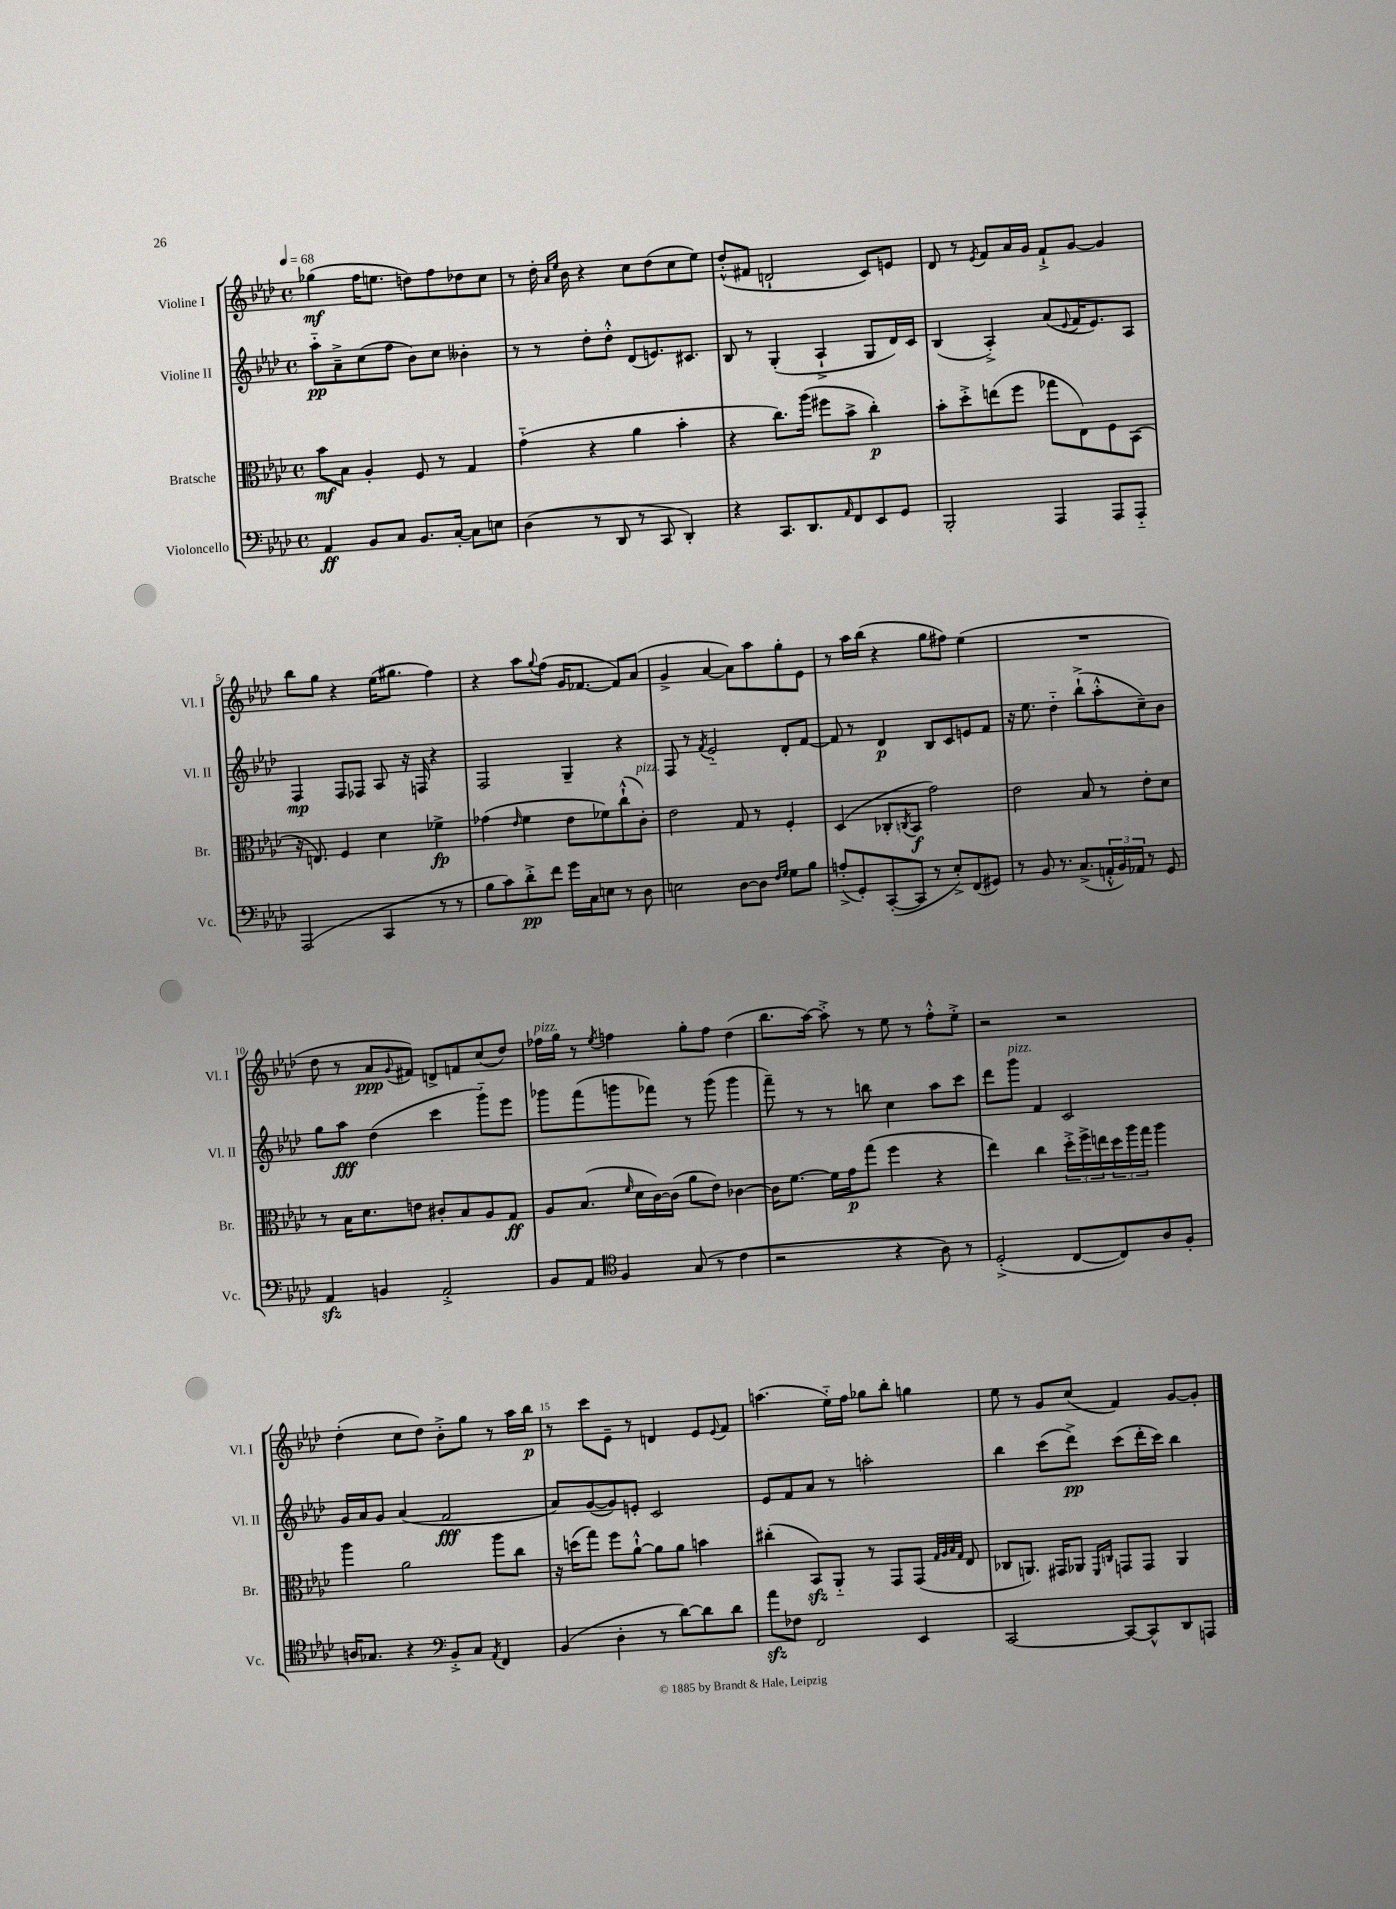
<<
\new StaffGroup <<
\new Staff = "s0" \with { instrumentName = "Violine I" shortInstrumentName = "Vl. I" } {
    \clef treble \key aes \major \defaultTimeSignature \time 4/4 \tempo 4 = 68
    ges''4\mf( f''16 e''8. d''8) f''8 des''8 c''8 |
    r8 des''16-. \grace { aes'16 ees''16 } bes'16 r4 c''8 des''8( c''8 ees''8) |
    des''8-.-^( fis'8 d'2-! c'8) e'8 |
    des'8 r8 \acciaccatura { ees'8 } f'8 aes'16 g'16 f'8-!-> g'8~ g'4 |
    bes''8 g''8 r4 ees''16( gis''8. f''4) |
    r4 aes''8 \appoggiatura { g''8 } f''8( g'16 fes'8.~ fes'8) aes'8( |
    g'4-> aes'4~ aes'8) aes''8 g''8-. ees'8 |
    r8 aes''16 bes''16( r4 g''8 fis''8) ees''4( |
    R1 |
    des''8 r8 aes'8\ppp \appoggiatura { g'8 } fis'8) d'8-> f'8 c''8( des''8) |
    fes''16^\markup { \italic "pizz." } g''16 r8 \acciaccatura { ees''8 } f''4 g''8-. f''8 des''4( |
    bes''8. aes''16~) aes''8-.-> r8 ees''8 r8 f''8-.-^ ees''8-.-> |
    r2 r2 |
    des''4-.( c''8 des''8) bes'8-.-> g''8 r8 aes''16 bes''16\p |
    r8 c'''8 ees'8-- r8 d'4 ees'8 \appoggiatura { ees'8 } f'8 |
    a''4.( ees''16-_) f''16 ges''8 bes''8-. g''4 |
    ees''8 r8 g'8 c''8( f'4) g'8~ g'8-. \bar "|." |
}
\new Staff = "s1" \with { instrumentName = "Violine II" shortInstrumentName = "Vl. II" } {
    \clef treble \key aes \major \defaultTimeSignature \time 4/4
    aes''8-_\pp aes'8---> c''8( f''8 bes'8) c''8 beses'4-. |
    r8 r8 des''8-. des''8-.-^ des'8( e'8.) cis'8. |
    bes8 r8 g4-.( aes4-!-> g8 des'16) c'16 |
    bes4( aes4-.->) aes'8( \appoggiatura { ees'8 } f'16 ees'8.) aes8 |
    f4\mp f8 fes8 aes8 r16 f16 r4 |
    f2 g4-- r4 |
    f8 r8 \acciaccatura { f'8 } ees'2-_ des'8-. f'8~ |
    f'8 r8 des'4\p bes8 c'8 e'8 f'8 |
    r16 ees''8. des''4-_ bes''8-!->( aes''8-.-^ c''8--) bes'8 |
    g''8 aes''8\fff des''4( c'''4 g'''8-_) ees'''8 |
    ges'''8 f'''8( g'''8 fes'''8) r8 g'''8( g'''4 |
    f'''8--) r8 r8 b''8 c''4 aes''8 c'''8 |
    des'''8 g'''8^\markup { \italic "pizz." } f'4 c'2 |
    g'16 aes'16 g'8 aes'4( f'2\fff |
    aes'8) g'8~( g'8) e'8-. c'2 |
    ees'8 f'8 aes'8 r8 a''2-. |
    bes''4 c'''8( des'''8->\pp) c'''8( des'''16-. c'''16) bes''4 \bar "|." |
}
\new Staff = "s2" \with { instrumentName = "Bratsche" shortInstrumentName = "Br." } {
    \clef alto \key aes \major \defaultTimeSignature \time 4/4
    bes'8\mf bes8 aes4-. f8 r8 g4 |
    g'4-_( r4 aes'4 bes'4-. |
    r4 c''8.) aes''16( fis''8 bes'8-> c''4-.\p) |
    bes'8-. des''8-.-> e''8( f''8 ges''8 ees8) f8 bes,8( |
    r16 e8.) f4 des'4 fes'4->\fp |
    ges'4( \grace { ees'16 } f'4 ees'8 fes'8) c''8-!-^( c'8-.^\markup { \italic "pizz." }) |
    ees'2 g8 r8 f4-. |
    des4( ces8-. \acciaccatura { c8 } bes,8\f g'2) |
    ees'2 bes8 r8 ees'8-. des'8 |
    r8 bes16 des'8. e'8 cis'8-. bes8 aes8 g8\ff |
    aes8 bes8.( \grace { f'16 } des'16 c'16~) c'16( aes'8 ees'8) ces'4~ |
    ces'16 f'8.~ f'16 g'16\p g''8( f''4 r4 |
    ees''4) c''4 \tuplet 3/2 { des''16-.-> f''16-> e''16 } \tuplet 3/2 { des''16 aes''16 g''16 } aes''4 |
    aes''4 aes'2 aes''8 c''8 |
    r16 d''16( g''8) f''8 aes'8~-!-^ aes'8 aes'8 b'4 |
    cis''4-.( bes,8\sfz) aes,8-_ r8 g,8 g,8( \grace { g32 aes32 bes32 g32 } ees8 |
    ces8 a,8.) gis,16 aes,8 \grace { f,16 c16 } g,8 g,8 aes,4 \bar "|." |
}
\new Staff = "s3" \with { instrumentName = "Violoncello" shortInstrumentName = "Vc." } {
    \clef bass \key aes \major \defaultTimeSignature \time 4/4
    aes,4\ff bes,8 c8 bes,8. c16~-. c8 e8 |
    des4( r8 des,8 r8 c,8 des,4-.) |
    r4 c,8. des,8. \grace { aes,16 } f,8 ees,8 g,8 |
    bes,,2-. aes,,4 aes,,8 aes,,8-_ |
    aes,,2( c,4 r8 r8 |
    bes8 c'8) des'8-.->\pp f'8 g'16 c16 e8 r8 des8 |
    e2 des8~ des8 \grace { f16 g16 } g8 bes8 |
    a8-.->( g,8-.) c,8~-.( c,8 r8 ees8-.->) f,8( gis,8) |
    r8 bes,8 r8. c8.->( \tuplet 3/2 { a,16-.-^ bes,16) aes,16 } r8 g,8 |
    aes,4\sfz b,4 aes,2-.-> |
    bes,8 aes,8 \clef tenor f4 g8( r8 c'4 |
    r2 r4 aes8) r8 |
    des2-.->( c8~ c8) aes8 f8-. |
    a16 ges8. r4 \clef bass bes,8-.-> c8 \acciaccatura { aes,8 } f,4 |
    bes,4( des4-. r8 des'8~) des'8 des'8 |
    aes'8\sfz fes8 f,2 ees,4 |
    c,2~ c,8~ c,8-^ des,8 a,,8 \bar "|." |
}
>>
>>
\layout { \context { \Score \override BarNumber.break-visibility = ##(#f #t #t) barNumberVisibility = #(every-nth-bar-number-visible 5) } }
